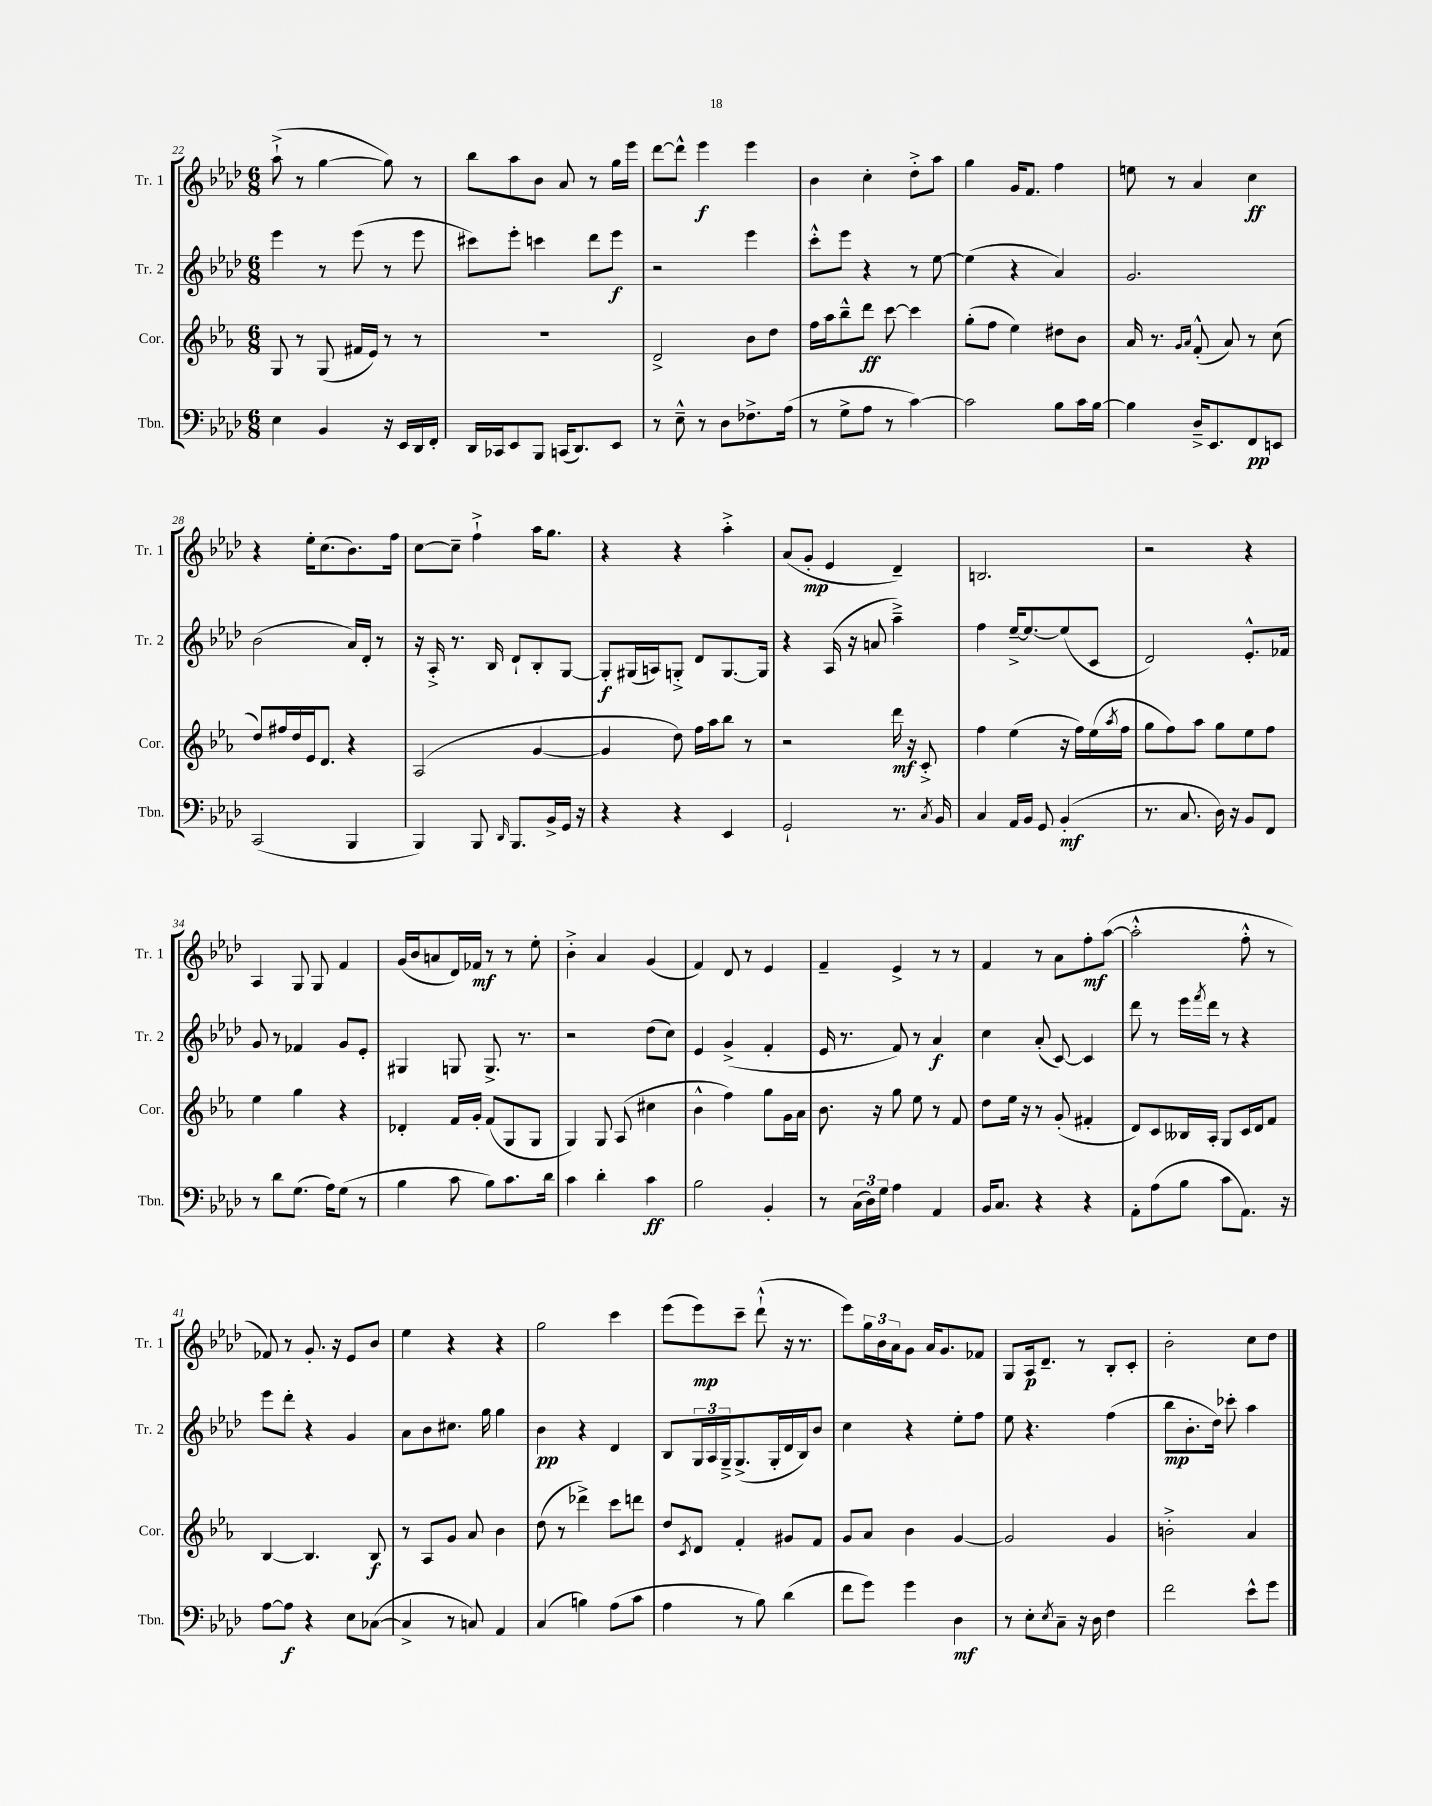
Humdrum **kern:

**kern	**dynam	**kern	**dynam	**kern	**dynam	**kern	**dynam
*part4	*part4	*part3	*part3	*part2	*part2	*part1	*part1
*staff4	*staff4	*staff3	*staff3	*staff2	*staff2	*staff1	*staff1
*I"Tbn.	*	*I"Cor.	*	*I"Tr. 2	*	*I"Tr. 1	*
*I'Tbn.	*	*I'Cor.	*	*I'Tr. 2	*	*I'Tr. 1	*
*clefF4	*	*clefG2	*	*clefG2	*	*clefG2	*
*k[b-e-a-d-]	*	*k[b-e-a-]	*	*k[b-e-a-d-]	*	*k[b-e-a-d-]	*
*M6/8	*	*M6/8	*	*M6/8	*	*M6/8	*
=22	=22	=22	=22	=22	=22	=22	=22
4E-\	.	8G/	.	4eee-\	.	(8aa-`^\	.
.	.	8r	.	.	.	8r	.
4BB-/	.	(8G/	.	8r	.	[4gg\	.
.	.	16f#X/LL	.	(8eee-\	.	.	.
.	.	16e-/JJ)	.	.	.	.	.
16r	.	8r	.	8r	.	8gg\])	.
16EE-/LL	.	.	.	.	.	.	.
16DD-/	.	8r	.	8eee-\	.	8r	.
16FF'/JJ	.	.	.	.	.	.	.
=23	=23	=23	=23	=23	=23	=23	=23
16DD-/LL	.	2.r	.	8ccc#X\L)	.	8bb-\L	.
16CC-X/J	.	.	.	.	.	.	.
8EE-/	.	.	.	8eee-'\J	.	8aa-\	.
8BBB-/J	.	.	.	4cccn\	.	8b-\J	.
(16CCn/KL	.	.	.	.	.	8a-/	.
8.DD-/)	.	.	.	.	.	.	.
.	.	.	.	8ddd-\L	.	8r	.
8EE-/J	.	.	.	8eee-\J	f	16gg\LL	.
.	.	.	.	.	.	16eee-\JJ	.
=24	=24	=24	=24	=24	=24	=24	=24
8r	.	2d^/	.	2r	.	[8ddd-\L	.
8E-~^^\	.	.	.	.	.	8ddd-^^\J]	.
8r	.	.	.	.	.	4eee-\	f
8D-\L	.	.	.	.	.	.	.
8.F-X^\	.	8b-\L	.	4eee-\	.	4eee-\	.
.	.	8dd\J	.	.	.	.	.
(16A-\Jk	.	.	.	.	.	.	.
=25	=25	=25	=25	=25	=25	=25	=25
8r	.	16ff\LL	.	8ccc'^^\L	.	4b-\	.
.	.	16aa-\J	.	.	.	.	.
8G^\L	.	8bb-~^^\	.	8eee-\J	.	.	.
8A-\J	.	8ddd\J	ff	4r	.	4cc'\	.
8r	.	[8ccc\	.	.	.	.	.
[4c\)	.	4ccc\]	.	8r	.	8dd-'^\L	.
.	.	.	.	[8ee-\	.	8aa-\J	.
=26	=26	=26	=26	=26	=26	=26	=26
2c\]	.	(8gg'\L	.	(4ee-\]	.	4gg\	.
.	.	8ff\J	.	.	.	.	.
.	.	4ee-\)	.	4r	.	16g/KL	.
.	.	.	.	.	.	8.f/J	.
8B-\L	.	8dd#X\L	.	4a-/)	.	4ff\	.
16c\L	.	8b-\J	.	.	.	.	.
[16B-\JJ	.	.	.	.	.	.	.
=27	=27	=27	=27	=27	=27	=27	=27
4B-\]	.	16a-/	.	2.g/	.	8een\	.
.	.	8.r	.	.	.	.	.
.	.	.	.	.	.	8r	.
.	.	16qqg/LL	.	.	.	.	.
.	.	16qqa-/JJ	.	.	.	.	.
16D-~^/KL	.	(8f'^^/	.	.	.	4a-/	.
8.EE-/	.	.	.	.	.	.	.
.	.	8a-/)	.	.	.	.	.
8FF/	pp	8r	.	.	.	4cc\	ff
8EEn/J	.	(8cc\	.	.	.	.	.
!!LO:LB:g=z
=28	=28	=28	=28	=28	=28	=28	=28
(2CC/	.	8dd/L)	.	(2b-\	.	4r	.
.	.	16ff#X/L	.	.	.	.	.
.	.	16dd/	.	.	.	.	.
.	.	16e-/J	.	.	.	16ee-'\KL	.
.	.	8.d/J	.	.	.	(8.cc\	.
4BBB-/	.	4r	.	16a-/LL)	.	8.b-\)	.
.	.	.	.	16d-'/JJ	.	.	.
.	.	.	.	8r	.	.	.
.	.	.	.	.	.	16ff\Jk	.
=29	=29	=29	=29	=29	=29	=29	=29
4BBB-/)	.	(2A-/	.	16r	.	[8cc\L	.
.	.	.	.	16A-'^/	.	.	.
.	.	.	.	8.r	.	8cc~\J]	.
8BBB-/	.	.	.	.	.	4ff`^\	.
.	.	.	.	16B-/	.	.	.
16qqDD-/	.	.	.	.	.	.	.
8.BBB-/L	.	.	.	8d-`/L	.	.	.
.	.	[4g/	.	8B-'/	.	16aa-\KL	.
16BB-^/L	.	.	.	.	.	8.gg\J	.
16GG/JJ	.	.	.	[8G/J	.	.	.
16r	.	.	.	.	.	.	.
=30	=30	=30	=30	=30	=30	=30	=30
4r	.	4g/]	.	8G'/L]	f	4r	.
.	.	.	.	(16G#X/L	.	.	.
.	.	.	.	16An/J)	.	.	.
4r	.	8dd\)	.	8Gn'^/J	.	4r	.
.	.	16ff\LL	.	8d-/L	.	.	.
.	.	16aa-\J	.	.	.	.	.
4EE-/	.	8bb-\J	.	[8.G/	.	4aa-'^\	.
.	.	8r	.	.	.	.	.
.	.	.	.	16G/Jk]	.	.	.
=31	=31	=31	=31	=31	=31	=31	=31
2GG`/	.	2r	.	4r	.	(8a-/L	.
.	.	.	.	.	.	8g'/J	mp
.	.	.	.	(16A-/	.	4e-/	.
.	.	.	.	16r	.	.	.
.	.	.	.	8an/	.	.	.
8.r	.	16ddd\	mf	4aa-~^\)	.	4d-~/)	.
.	.	16r	.	.	.	.	.
.	.	8c'^/	.	.	.	.	.
8qC/	.	.	.	.	.	.	.
16BB-/	.	.	.	.	.	.	.
=32	=32	=32	=32	=32	=32	=32	=32
4C/	.	4ff\	.	4ff\	.	2.Bn/	.
16AA-/LL	.	(4ee-\	.	[16ee-~^/KL	.	.	.
16BB-/JJ	.	.	.	8.ee-/_	.	.	.
8GG/	.	.	.	.	.	.	.
(4BB-'/	mf	16r	.	(8ee-/]	.	.	.
.	.	16ff\LL)	.	.	.	.	.
.	.	(16ee-\	.	8c/J	.	.	.
.	.	8qaa-/	.	.	.	.	.
.	.	16ff\JJ	.	.	.	.	.
=33	=33	=33	=33	=33	=33	=33	=33
8.r	.	8gg\L	.	2d-/)	.	2r	.
.	.	8ff\)	.	.	.	.	.
8.C/	.	.	.	.	.	.	.
.	.	8aa-\J	.	.	.	.	.
16D-\)	.	8gg\L	.	.	.	.	.
16r	.	.	.	.	.	.	.
8BB-/L	.	8ee-\	.	8.e-'^^/L	.	4r	.
8FF/J	.	8ff\J	.	.	.	.	.
.	.	.	.	16f-X/Jk	.	.	.
!!LO:LB:g=z
=34	=34	=34	=34	=34	=34	=34	=34
8r	.	4ee-\	.	8g/	.	4A-/	.
8d-\L	.	.	.	8r	.	.	.
(8.G\J	.	4gg\	.	4f-X/	.	8G/	.
.	.	.	.	.	.	8G/	.
16A-\KL)	.	.	.	.	.	.	.
(8G\J	.	4r	.	8g/L	.	4f/	.
8r	.	.	.	8e-'/J	.	.	.
=35	=35	=35	=35	=35	=35	=35	=35
4B-\	.	4d-X'/	.	4G#X/	.	(16g/LL	.
.	.	.	.	.	.	16b-/J	.
.	.	.	.	.	.	8an/	.
8c\	.	16f/LL	.	8Gn/	.	16d-/L)	.
.	.	16g'/JJ	.	.	.	16f-X/JJ	mf
8B-\L)	.	(8f/L	.	8.G^/	.	8r	.
8.c\	.	8G/	.	.	.	8r	.
.	.	.	.	8.r	.	.	.
.	.	8G/J	.	.	.	8ee-'\	.
16d-\Jk	.	.	.	.	.	.	.
=36	=36	=36	=36	=36	=36	=36	=36
4c\	.	4G/)	.	2r	.	4b-'^\	.
4d-'\	.	8G/	.	.	.	4a-/	.
.	.	(8A-/	.	.	.	.	.
4c\	ff	4cc#X\	.	(8dd-\L	.	(4g/	.
.	.	.	.	8cc\J)	.	.	.
=37	=37	=37	=37	=37	=37	=37	=37
2B-\	.	4b-^^\	.	4e-/	.	4f/)	.
.	.	4ff\)	.	(4g^/	.	8d-/	.
.	.	.	.	.	.	8r	.
4BB-'/	.	8gg\L	.	4f'/	.	4e-/	.
.	.	16g\L	.	.	.	.	.
.	.	16a-\JJ	.	.	.	.	.
=38	=38	=38	=38	=38	=38	=38	=38
8r	.	8.b-\	.	16e-/	.	4f~/	.
.	.	.	.	8.r	.	.	.
(24C\LL	.	.	.	.	.	.	.
24D-\)	.	.	.	.	.	.	.
.	.	16r	.	.	.	.	.
24G\JJ	.	.	.	.	.	.	.
4A-\	.	8gg\	.	8f/)	.	4e-^/	.
.	.	8ee-\	.	8r	.	.	.
4AA-/	.	8r	.	4a-/	f	8r	.
.	.	8f/	.	.	.	8r	.
=39	=39	=39	=39	=39	=39	=39	=39
16BB-/KL	.	8dd\L	.	4cc\	.	4f/	.
8.C/J	.	.	.	.	.	.	.
.	.	16ee-\Jk	.	.	.	.	.
.	.	16r	.	.	.	.	.
4r	.	8r	.	(8a-'/	.	8r	.
.	.	(8g'/	.	[8c/)	.	8a-\L	.
4r	.	4f#X'/	.	4c/]	.	8ff'\	mf
.	.	.	.	.	.	([8aa-\J	.
=40	=40	=40	=40	=40	=40	=40	=40
8AA-'\L	.	8d/L)	.	8ddd-\	.	2aa-'^^\]	.
(8A-\	.	8c/	.	8r	.	.	.
8B-\J	.	16B--X/L	.	16eee-\LL	.	.	.
.	.	.	.	8qfff/	.	.	.
.	.	16A-'/JJ	.	16ddd-\JJ	.	.	.
8c\L	.	8G/L	.	8r	.	.	.
8.AA-\J)	.	16c/L	.	4r	.	8ff'^^\	.
.	.	16d/J	.	.	.	.	.
.	.	8f/J	.	.	.	8r	.
16r	.	.	.	.	.	.	.
!!LO:LB:g=z
=41	=41	=41	=41	=41	=41	=41	=41
[8A-\L	.	[4B-/	.	8eee-\L	.	8f-X/)	.
8A-\J]	f	.	.	8ddd-'\J	.	8r	.
4r	.	4.B-/]	.	4r	.	8.g'/	.
.	.	.	.	.	.	16r	.
8E-\L	.	.	.	4g/	.	8e-/L	.
([8C-X\J	.	8B-/	f	.	.	8b-/J	.
=42	=42	=42	=42	=42	=42	=42	=42
4C-^/]	.	8r	.	8a-\L	.	4ee-\	.
.	.	8A-/L	.	8b-\	.	.	.
8r	.	8g/J	.	8.cc#X\J	.	4r	.
8Cn/)	.	8a-/	.	.	.	.	.
.	.	.	.	16gg\	.	.	.
4AA-/	.	4b-\	.	4gg\	.	4r	.
=43	=43	=43	=43	=43	=43	=43	=43
(4C/	.	(8dd\	.	4b-\	pp	2gg\	.
.	.	8r	.	.	.	.	.
4Bn\)	.	4ddd-X^\)	.	4r	.	.	.
(8A-\L	.	8ccc\L	.	4d-/	.	4ccc\	.
8c\J	.	8dddn\J	.	.	.	.	.
=44	=44	=44	=44	=44	=44	=44	=44
4A-\	.	8dd/L	.	8B-/L	.	(8eee-\L	.
.	.	8qc/	.	.	.	.	.
.	.	8d/J	.	24G/L	.	8eee-\)	mp
.	.	.	.	24A-/	.	.	.
.	.	.	.	24G~^/J	.	.	.
8r	.	4f'/	.	(8.G^/	.	8ccc~\J	.
8B-\)	.	.	.	.	.	(8ddd-`^^\	.
.	.	.	.	16G'/L	.	.	.
(4d-\	.	8g#X/L	.	16d-/	.	16r	.
.	.	.	.	16B-/J)	.	8.r	.
.	.	8f/J	.	8b-/J	.	.	.
=45	=45	=45	=45	=45	=45	=45	=45
8f\L	.	8g/L	.	4cc\	.	8eee-\L)	.
8g\J)	.	8a-/J	.	.	.	24gg\L	.
.	.	.	.	.	.	24b-\	.
.	.	.	.	.	.	24a-\J	.
4g\	.	4b-\	.	4r	.	8g\J	.
.	.	.	.	.	.	16a-/KL	.
.	.	.	.	.	.	8.g/	.
4D-\	mf	[4g/	.	8ee-'\L	.	.	.
.	.	.	.	8ff\J	.	8f-X/J	.
=46	=46	=46	=46	=46	=46	=46	=46
8r	.	2g/]	.	8ee-\	.	8G/L	.
8E-'\L	.	.	.	4.r	.	16A-/k	p
.	.	.	.	.	.	8.d-~/J	.
8qE-/	.	.	.	.	.	.	.
8C~\J	.	.	.	.	.	.	.
16r	.	.	.	.	.	8r	.
16D-\	.	.	.	.	.	.	.
4F\	.	4g/	.	(4ff\	.	8B-'/L	.
.	.	.	.	.	.	8c'/J	.
=47	=47	=47	=47	=47	=47	=47	=47
2f\	.	2bn'^\	.	8bb-\L	mp	2b-'\	.
.	.	.	.	8.b-'\	.	.	.
.	.	.	.	16dd-\Jk)	.	.	.
.	.	.	.	8ccc-X'\	.	.	.
8e-^^\L	.	4a-/	.	4aa-\	.	8cc\L	.
8g\J	.	.	.	.	.	8dd-\J	.
==	==	==	==	==	==	==	==
*-	*-	*-	*-	*-	*-	*-	*-
